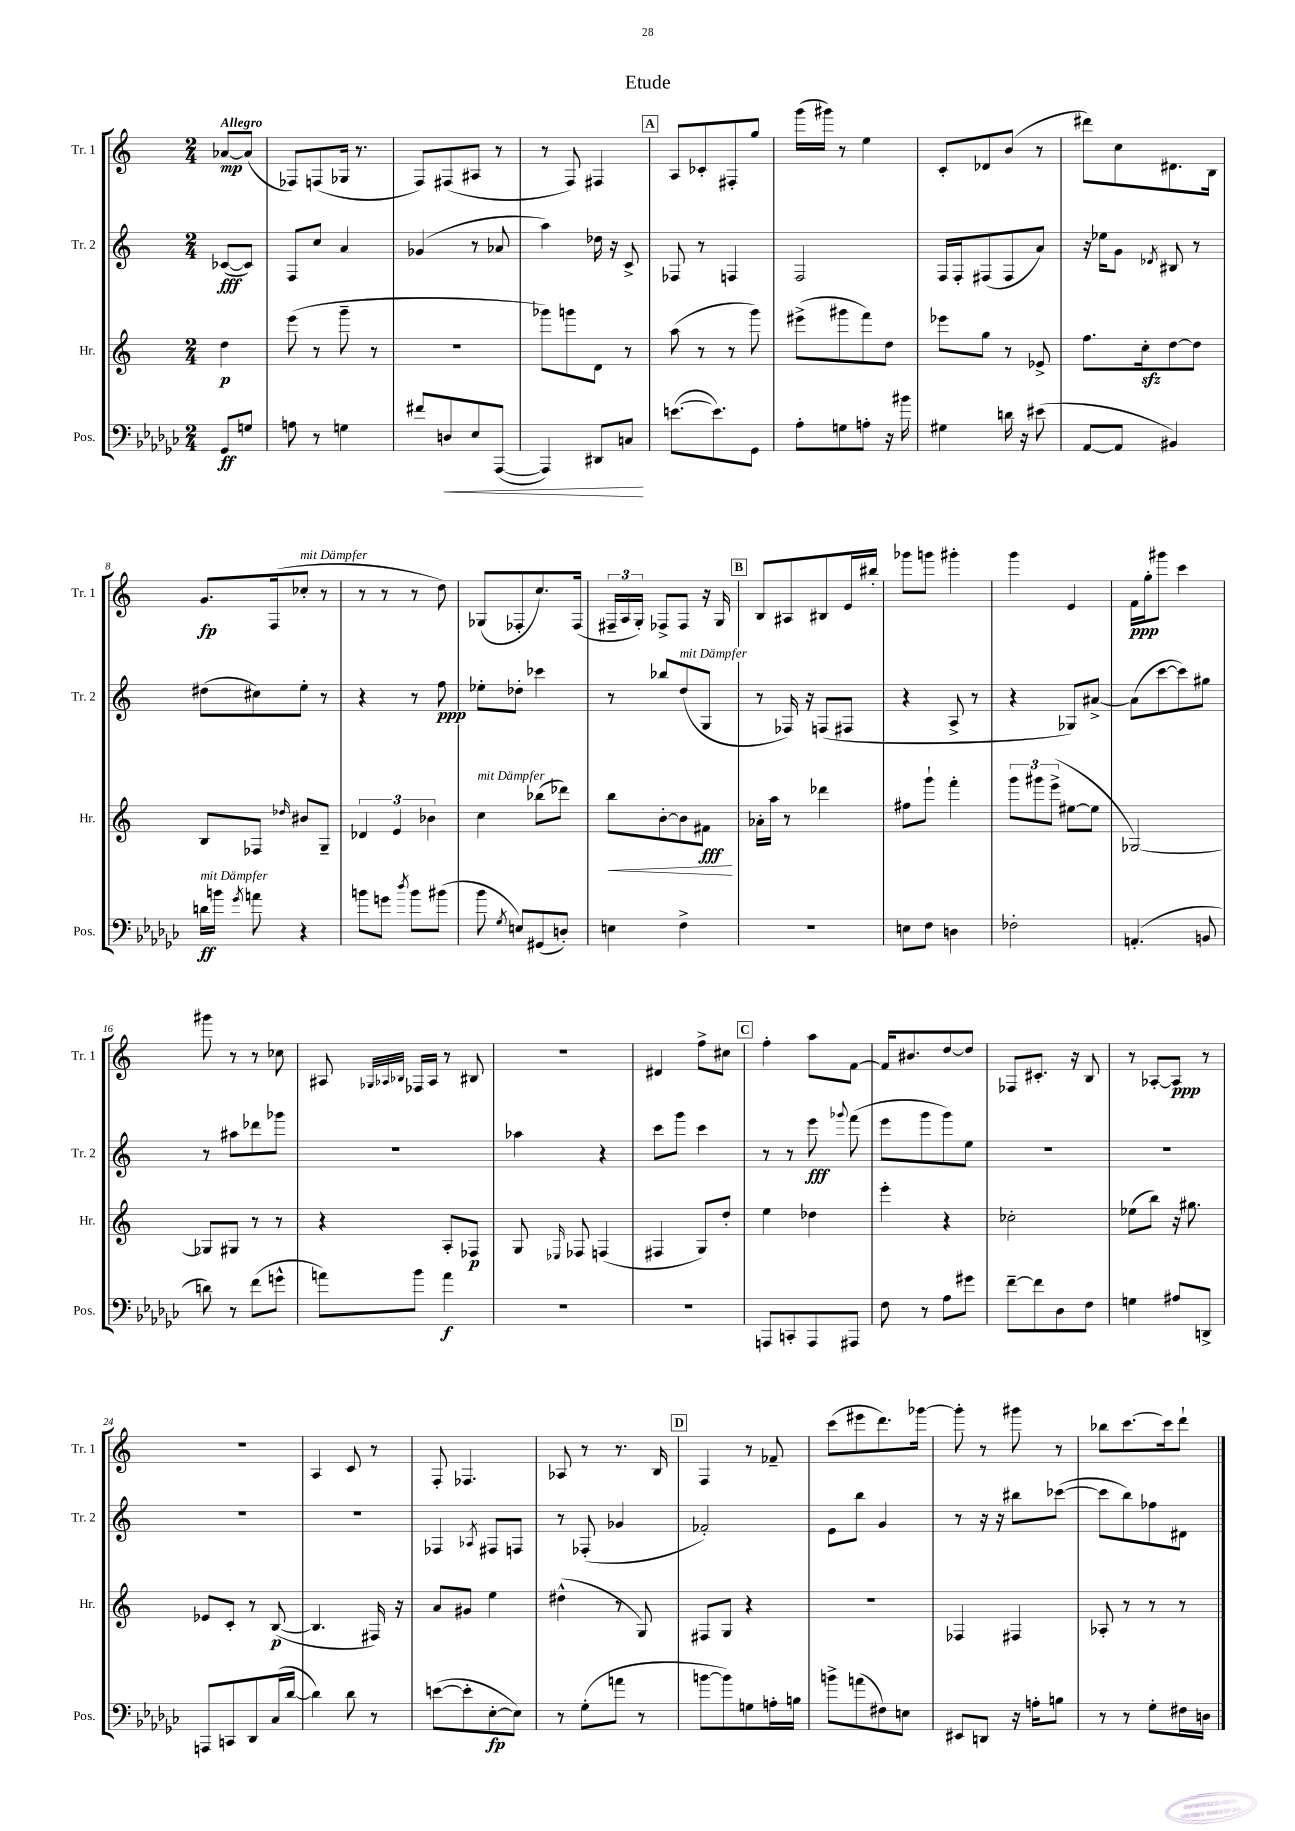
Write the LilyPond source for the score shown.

\header { title = "Etude" }
<<
\new StaffGroup <<
\new Staff = "s0" \with { instrumentName = "Tr. 1" shortInstrumentName = "Tr. 1" } {
    \clef treble \key c \major \numericTimeSignature \time 2/4 \partial 4 \tempo "Allegro"
    \autoBeamOff aes'8[~\mp aes'8]( |
    fes8[) f8( ges16] r8. |
    f8[) fis8( ais8] r8 |
    r8 f8) fis4 |
    \mark \markup { \box "A" } a8[ ces'8-. fis8-. g''8] |
    g'''16[( gis'''16]) r8 e''4 |
    c'8[-. des'8 b'8]( r8 |
    dis'''8[) c''8 dis'8. b16] |
    g'8.[\fp f16( ces''8]-.^\markup { \italic "mit Dämpfer" } r8 |
    r8 r8 r8 d''8) |
    ges8[( fes8-. c''8.) fes16]( |
    \tuplet 3/2 { fis16[-- a16 g16]-.) } fes8[-> fes8] r16 g16 |
    \mark \markup { \box "B" } b8[ ais8 bis8 e'16 bis''16]-. |
    ges'''8[ g'''8] gis'''4-. |
    g'''4 e'4 |
    f'16[\ppp g''16-. gis'''8] c'''4 |
    gis'''8 r8 r8 ces''8 |
    ais8 \grace { ges32[ aes32 bes32] } fes16[ aes16] r8 bis8 |
    r2 |
    dis'4 f''8[-> cis''8] |
    \mark \markup { \box "C" } f''4-. a''8[ f'8]~ |
    f'16[ bis'8. d''8~ d''8] |
    fes8[ cis'8.]-. r16 b8 |
    r8 aes8[~-. aes8]\ppp r8 |
    r2 |
    a4 c'8 r8 |
    f8-. fes4. |
    aes8 r8 r8. b16 |
    \mark \markup { \box "D" } f4 r8 fes'8-- |
    c'''8[( eis'''8 d'''8.) ges'''16]~ |
    ges'''8-. r8 gis'''8 r8 |
    bes''8[ c'''8.~ c'''16 d'''8]-! \bar "|." |
}
\new Staff = "s1" \with { instrumentName = "Tr. 2" shortInstrumentName = "Tr. 2" } {
    \clef treble \key c \major \numericTimeSignature \time 2/4 \partial 4
    \autoBeamOff ces'8[~\fff( ces'8]) |
    f8[ c''8] a'4 |
    ges'4( r8 aes'8 |
    a''4) des''16 r16 c'8-> |
    \mark \markup { \box "A" } fes8 r8 f4 |
    f2 |
    f16[ f16-. fis8( fis8 a'8]) |
    r16 ees''16[ g'8] \acciaccatura { des'8 } bis8 r8 |
    dis''8[( cis''8) e''8]-. r8 |
    r4 r8 f''8\ppp |
    ees''8[-. des''8]-. ces'''4 |
    r8 bes''8[ d''8^\markup { \italic "mit Dämpfer" }( g8] |
    \mark \markup { \box "B" } r8 fes16) r16 f8[( fis8] |
    r4 a8-> r8 |
    r4 ges8[) ais'8]~-> |
    ais'8[( c'''8~ c'''8) gis''8] |
    r8 ais''8[ des'''8 ges'''8] |
    R2 |
    aes''4 r4 |
    c'''8[ g'''8] c'''4 |
    \mark \markup { \box "C" } r8 r8 e'''8\fff \appoggiatura { ges'''8 } f'''8( |
    e'''8[ g'''8 g'''8) e''8] |
    R2 |
    R2 |
    R2 |
    R2 |
    fes4 \acciaccatura { aes8 } fis8[ f8] |
    r8 fes8-.( ges'4 |
    \mark \markup { \box "D" } fes'2-.) |
    e'8[ b''8] g'4 |
    r8 r16 r16 bis''8[ ces'''8]~( |
    ces'''8[ b''8) fes''8 dis'8] \bar "|." |
}
\new Staff = "s2" \with { instrumentName = "Hr." shortInstrumentName = "Hr." } {
    \clef treble \key c \major \numericTimeSignature \time 2/4 \partial 4
    \autoBeamOff d''4\p |
    e'''8( r8 g'''8-- r8 |
    r2 |
    ges'''8[) g'''8 d'8] r8 |
    \mark \markup { \box "A" } a''8( r8 r8 g'''8) |
    eis'''8[->( gis'''8 f'''8) d''8] |
    ees'''8[ g''8] r8 ees'8-> |
    f''8.[ c''16-.\sfz d''8~ d''8] |
    b8[ fes8] \grace { des''16 } bis'8[ g8]-- |
    \tuplet 3/2 { des'4 e'4 bes'4 } |
    c''4^\markup { \italic "mit Dämpfer" } bes''8[( des'''8]) |
    b''8[\< b'8~-. b'8 fis'8]\fff\! |
    \mark \markup { \box "B" } aes'16[-. a''16] r8 des'''4 |
    fis''8[ g'''8]-! f'''4-. |
    \tuplet 3/2 { g'''8[ gis'''8 e'''8]->( } eis''8[~ eis''8] |
    ges2~) |
    ges8[ gis8] r8 r8 |
    r4 a8[-. fes8]\p |
    g8 \grace { ees16 } fes8 f4( |
    fis4 g8[) d''8]-. |
    \mark \markup { \box "C" } e''4 des''4 |
    e'''4-. r4 |
    ces''2-. |
    ees''8[( b''8]) r16 gis''8. |
    ees'8[ c'8]-. r8 b8~\p( |
    b4. fis16) r16 |
    a'8[ gis'8] e''4 |
    dis''4-^( r8 g8) |
    \mark \markup { \box "D" } fis8[ g8] r4 |
    r2 |
    fes4 fis4 |
    aes8-. r8 r8 r8 \bar "|." |
}
\new Staff = "s3" \with { instrumentName = "Pos." shortInstrumentName = "Pos." } {
    \clef bass \key ges \major \numericTimeSignature \time 2/4 \partial 4
    \autoBeamOff ges,8[\ff g8] |
    a8 r8 g4 |
    fis'8[ d8\< ees8 aes,,8]~( |
    aes,,4) dis,8[ c8]\! |
    \mark \markup { \box "A" } e'8.[~( e'8.) ges,8] |
    aes8[-. g8 a8]-. r16 bis'16 |
    gis4 d'16 r16 eis'8( |
    aes,8[~ aes,8] bis,4) |
    d'16[\ff^\markup { \italic "mit Dämpfer" } b'16] \acciaccatura { ges'8 } a'8 r4 |
    b'8[ g'8] \acciaccatura { des''8 } b'8[ bis'8]( |
    bes'8 \acciaccatura { ges8 } e8[) gis,8( d8]-.) |
    e4 f4-> |
    \mark \markup { \box "B" } R2 |
    e8[ f8] d4 |
    fes2-. |
    a,4.-.( b,8 |
    d'8) r8 f'8[( g'8]-^ |
    a'8[) bes'8] a'4\f |
    R2 |
    R2 |
    \mark \markup { \box "C" } a,,8[ c,8-. a,,8 ais,,8] |
    f8 r8 aes8[ gis'8] |
    f'8[~-- f'8 des8 f8] |
    g4 ais8[ d,8]-> |
    a,,8[ c,8 des,8 ces16( des'16]~ |
    des'4) des'8 r8 |
    e'8[~( e'8-. ees8~-.\fp ees8]) |
    r8 ges8[-.( a'8] r8 |
    \mark \markup { \box "D" } b'8[~ b'8) g8 a16-. b16] |
    b'8[-> a'8( fis8) e8] |
    eis,8[ d,8] r16 a16[-. b8] |
    r8 r8 ges8[-. fis16 d16] \bar "|." |
}
>>
>>
